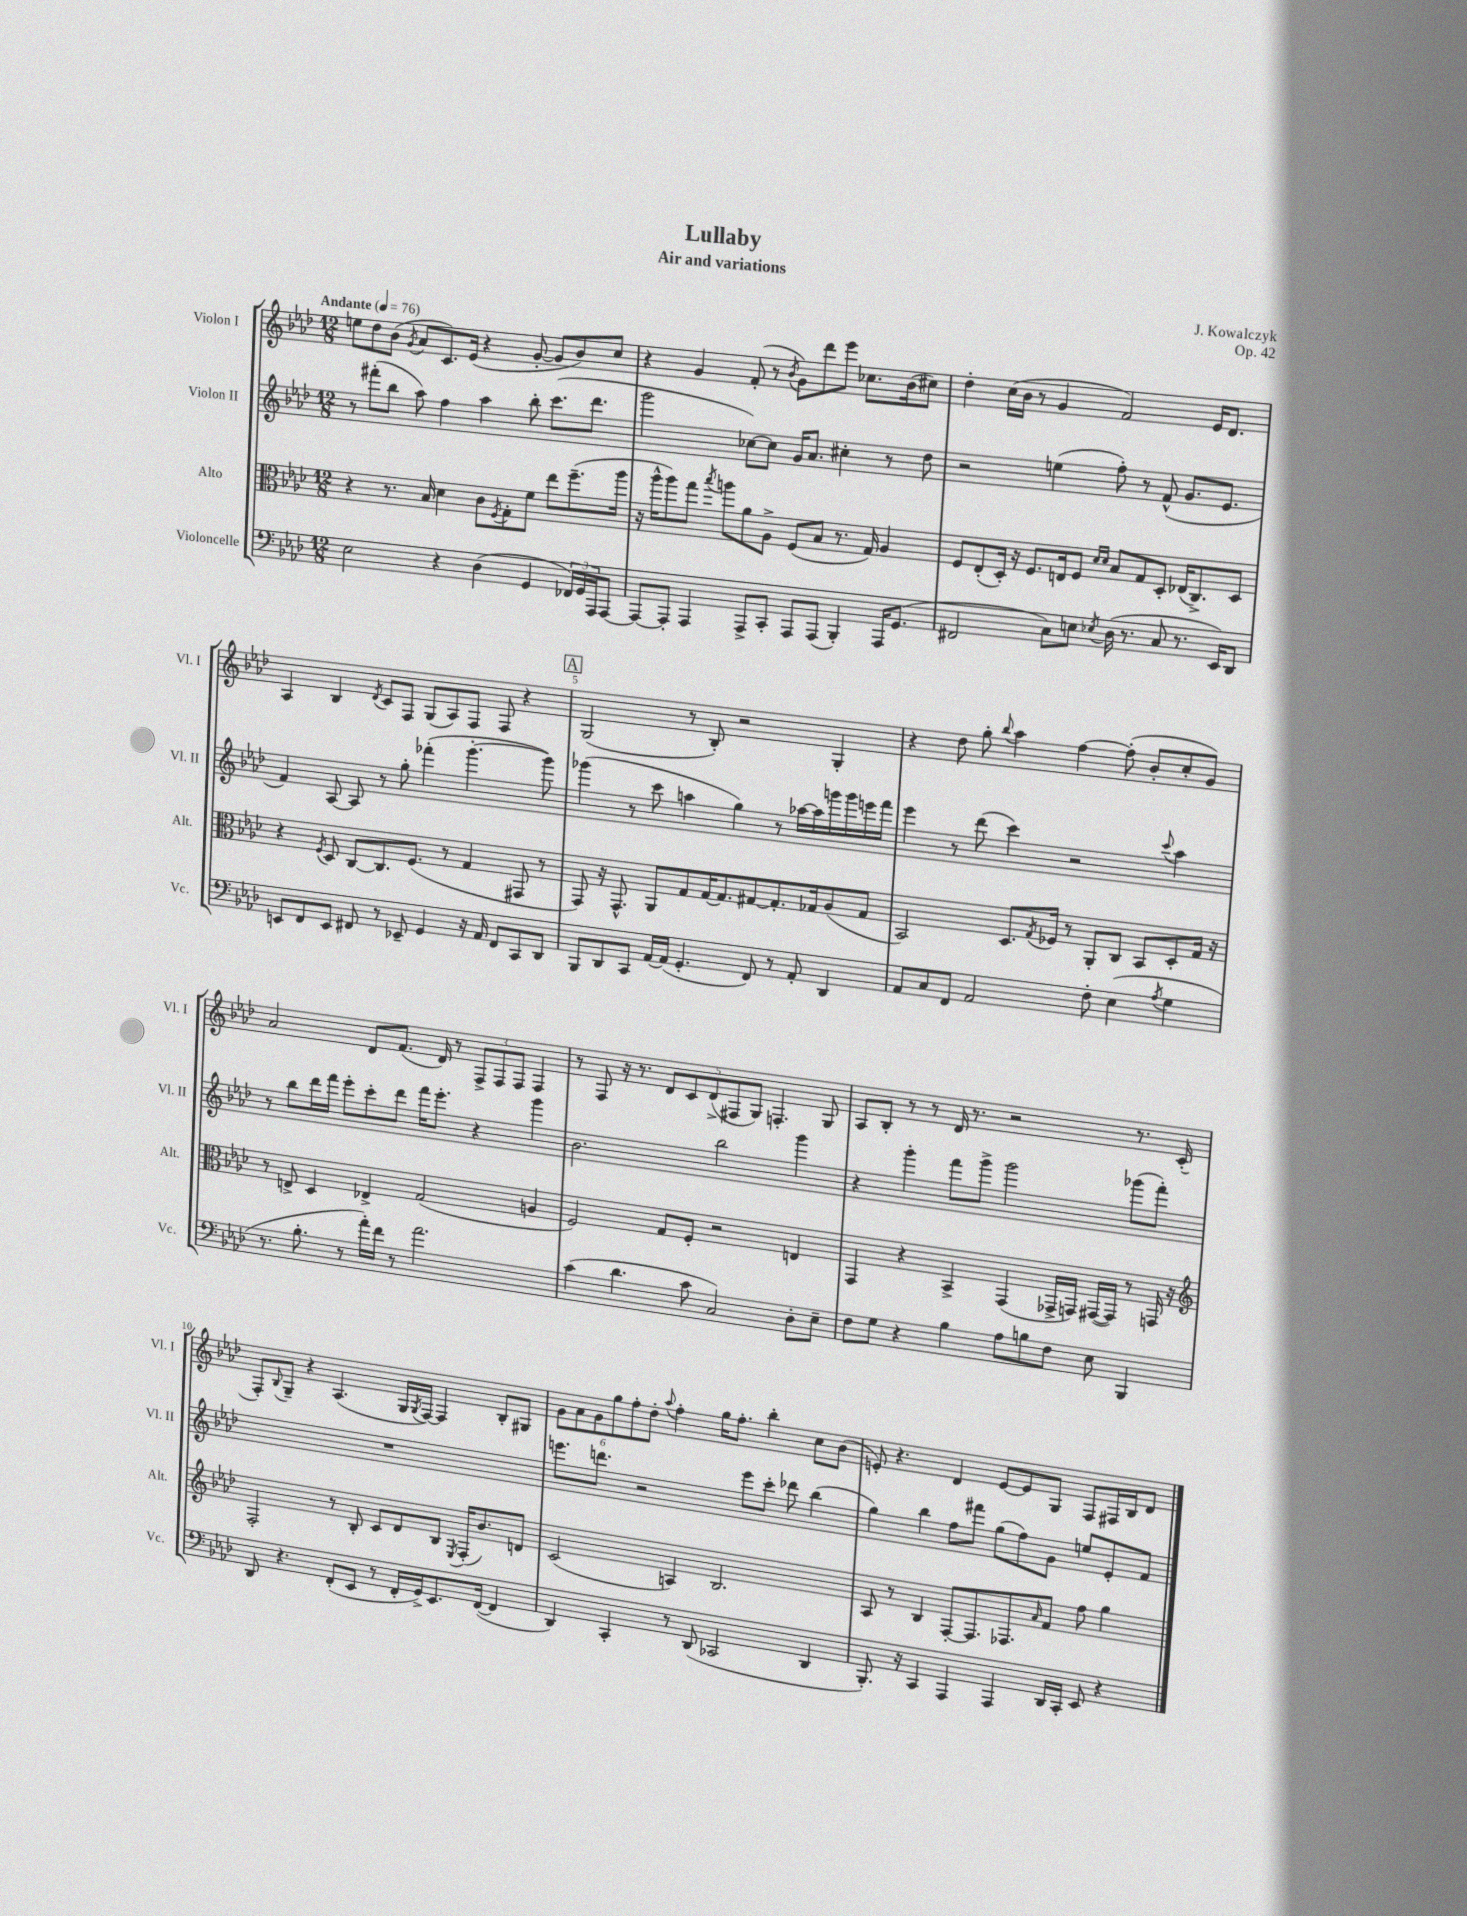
\header { title = "Lullaby" composer = "J. Kowalczyk" subtitle = "Air and variations" opus = "Op. 42" }
<<
\new StaffGroup <<
\new Staff = "s0" \with { instrumentName = "Violon I" shortInstrumentName = "Vl. I" } {
    \clef treble \key aes \major \numericTimeSignature \time 12/8 \tempo "Andante" 4 = 76
    e''8 des''8 bes'8( \acciaccatura { g'8 } aes'8 c'8.) ees'16( r4 g'8~-. g'8 bes'8) c''8 |
    r4 g'4 f'8-.( r8 \acciaccatura { bes'8 } g'8) des'''8 ees'''8 ces''8. bes'16( cis''8) |
    des''4-. c''16( bes'16 r8 g'4 f'2) ees'16 des'8. |
    aes4 bes4 \acciaccatura { des'8 } c'8 f8 g8( aes8) f8 f8 r4 |
    \mark \markup { \box "A" } g2( r8 bes8-.) r2 g4-. |
    r4 des''8 g''8-. \appoggiatura { bes''8 } aes''4 f''4~ f''8-.( bes'8-. c''8-. g'8) |
    aes'2 des'8 f'8.( des'16) r8 \tuplet 3/2 { f8-> f8 f8 } f4 |
    r8 f8 r16 r8. \tuplet 5/4 { des'8 c'8 des'8->( fis8 g8) } f4.-. g8 |
    aes8 bes8-. r8 r8 des'16 r8. r2 r8. c'16-.( |
    f8-.) \appoggiatura { bes8 } g8-- r4 aes4.( g16 \acciaccatura { g8 } f16~) f4 bes8-. gis8 |
    \tuplet 6/4 { g'8 aes'8 g'8 g''8 f''8-. des''8-. } \appoggiatura { aes''8 } f''4-. g''16 f''8.-. bes''4-. c''8 bes'8( |
    e'8-.) r4. des'4 e'8~ e'8 g8 f8 fis16 bes16 des'8 \bar "|." |
}
\new Staff = "s1" \with { instrumentName = "Violon II" shortInstrumentName = "Vl. II" } {
    \clef treble \key aes \major \numericTimeSignature \time 12/8
    r8 fis'''8-.( bes''8 aes''8) f''4 aes''4 bes''8-. c'''8.( des'''8. |
    g'''2 ces''8~) ces''8 g'16 aes'8. cis''4-. r8 des''8 |
    r2 e''4( f''8-.) r8 f'8-^( g'8. ees'8. |
    f'4) aes8~ aes8 r8 g''8-. fes'''4-.( g'''4.~-. g'''8) |
    \mark \markup { \box "A" } ges'''4( r8 c'''8 a''4 g''4) r8 aes''16~ aes''16 g'''16 g'''16 e'''16 f'''16 |
    ees'''4 r8 des'''8( c'''4) r2 \appoggiatura { c'''8 } aes''4 |
    r8 bes''8 des'''16 f'''16 ees'''8-. c'''8-. des'''8 f'''16 ees'''8.-. r4 g'''4 |
    bes'2. bes''2 g'''4 |
    r4 g'''4-. f'''8 g'''8-> g'''2 ges'''8( f'''8-.) |
    R1. |
    e'''8. d'''8. r2 e'''8 c'''8-. des'''8 bes''4( |
    g''4) bes''4 f''8 fis'''8 g''8( f''8) g'8 e''8 ees'8-. f'8 \bar "|." |
}
\new Staff = "s2" \with { instrumentName = "Alto" shortInstrumentName = "Alt." } {
    \clef alto \key aes \major \numericTimeSignature \time 12/8
    r4 r8. bes16 des'4 c'8 \acciaccatura { f8 } g8-. f'8 ees''8 f''8.--( aes''16 |
    r16 aes''16-^ aes''8) g''8 \acciaccatura { bes''8 } a''8 aes'8 aes8-> f8( bes8 r8. g16) aes4 |
    f8 ees8-.( des16-.) r16 f8. e16 f8 \grace { des'16 des'16 } bes8 g8 des8-. ees16( c8.->) des8 |
    r4 \acciaccatura { f8 } des8 c8~ c8. f8.( r8 g4 gis,8 r8 |
    \mark \markup { \box "A" } g,8) r16 g,8.-^ aes,8 g8 g16~ g8. gis8~ gis8.-. ges16 aes8( ges8 |
    bes,2) des8. \acciaccatura { g8 } fes16 r8 aes,8-. c8 bes,8 des8-. g16 r16 |
    r8 e8-> des4 ees4-> g2( a4 |
    f2) g8 f8-. r2 e4 |
    g,4 r4 bes,4-> g,4( ges,16-> g,16) gis,16~( gis,16) r8 g,16 r16 |
    \clef treble f2-. r8 bes8-. c'8 des'8 bes8 \acciaccatura { ees8 } f16-.( bes'8.) d'8 |
    c'2( a4) bes2. |
    aes8 r8 bes4 f8~-. f8. fes8. \grace { aes'16 } f'8 f''8 g''4 \bar "|." |
}
\new Staff = "s3" \with { instrumentName = "Violoncelle" shortInstrumentName = "Vc." } {
    \clef bass \key aes \major \numericTimeSignature \time 12/8
    ees2 r4 des4( g,4 \tuplet 3/2 { fes,16) g,16 aes,,16 } aes,,8~ |
    aes,,8~ aes,,8-. aes,,4 aes,,8-> c,8-. aes,,8 aes,,8( bes,,4-.) aes,,16 g,8.( |
    fis,2 c8) e8 \acciaccatura { ees8 } des16( r8. c8 r8. ees,16) des,8 |
    e,8 f,8 e,8 fis,8 r8 ees,8-- g,4 r16 aes,16 fis,8 c,8 des,8 |
    \mark \markup { \box "A" } bes,,8 des,8 c,8 aes,16~ aes,16( g,4.-. f,8) r8 aes,8-. des,4 |
    aes,8 c8 f,8 aes,2 f8-. ees4( \acciaccatura { aes8 } g4 |
    r8. bes8.-. r8 aes'16-.) f'16 r8 aes'2. |
    c'4( des'4. c'8 c2) des8-. ees8-- |
    f8 g8 r4 bes4 aes8 b8 f8 ees8 bes,,4 |
    des,8 r4. f,8-.( ees,8 r8 f,16-. g,16->) ees,8. f,16~( f,4 |
    des,4) c,4-. r8 des,8( ces,2 des,4 |
    bes,,8.-.) r16 c,4 aes,,4 aes,,4 des,16 c,16-. ees,8 r4 \bar "|." |
}
>>
>>
\layout { \context { \Score \override BarNumber.break-visibility = ##(#f #t #t) barNumberVisibility = #(every-nth-bar-number-visible 5) } }
